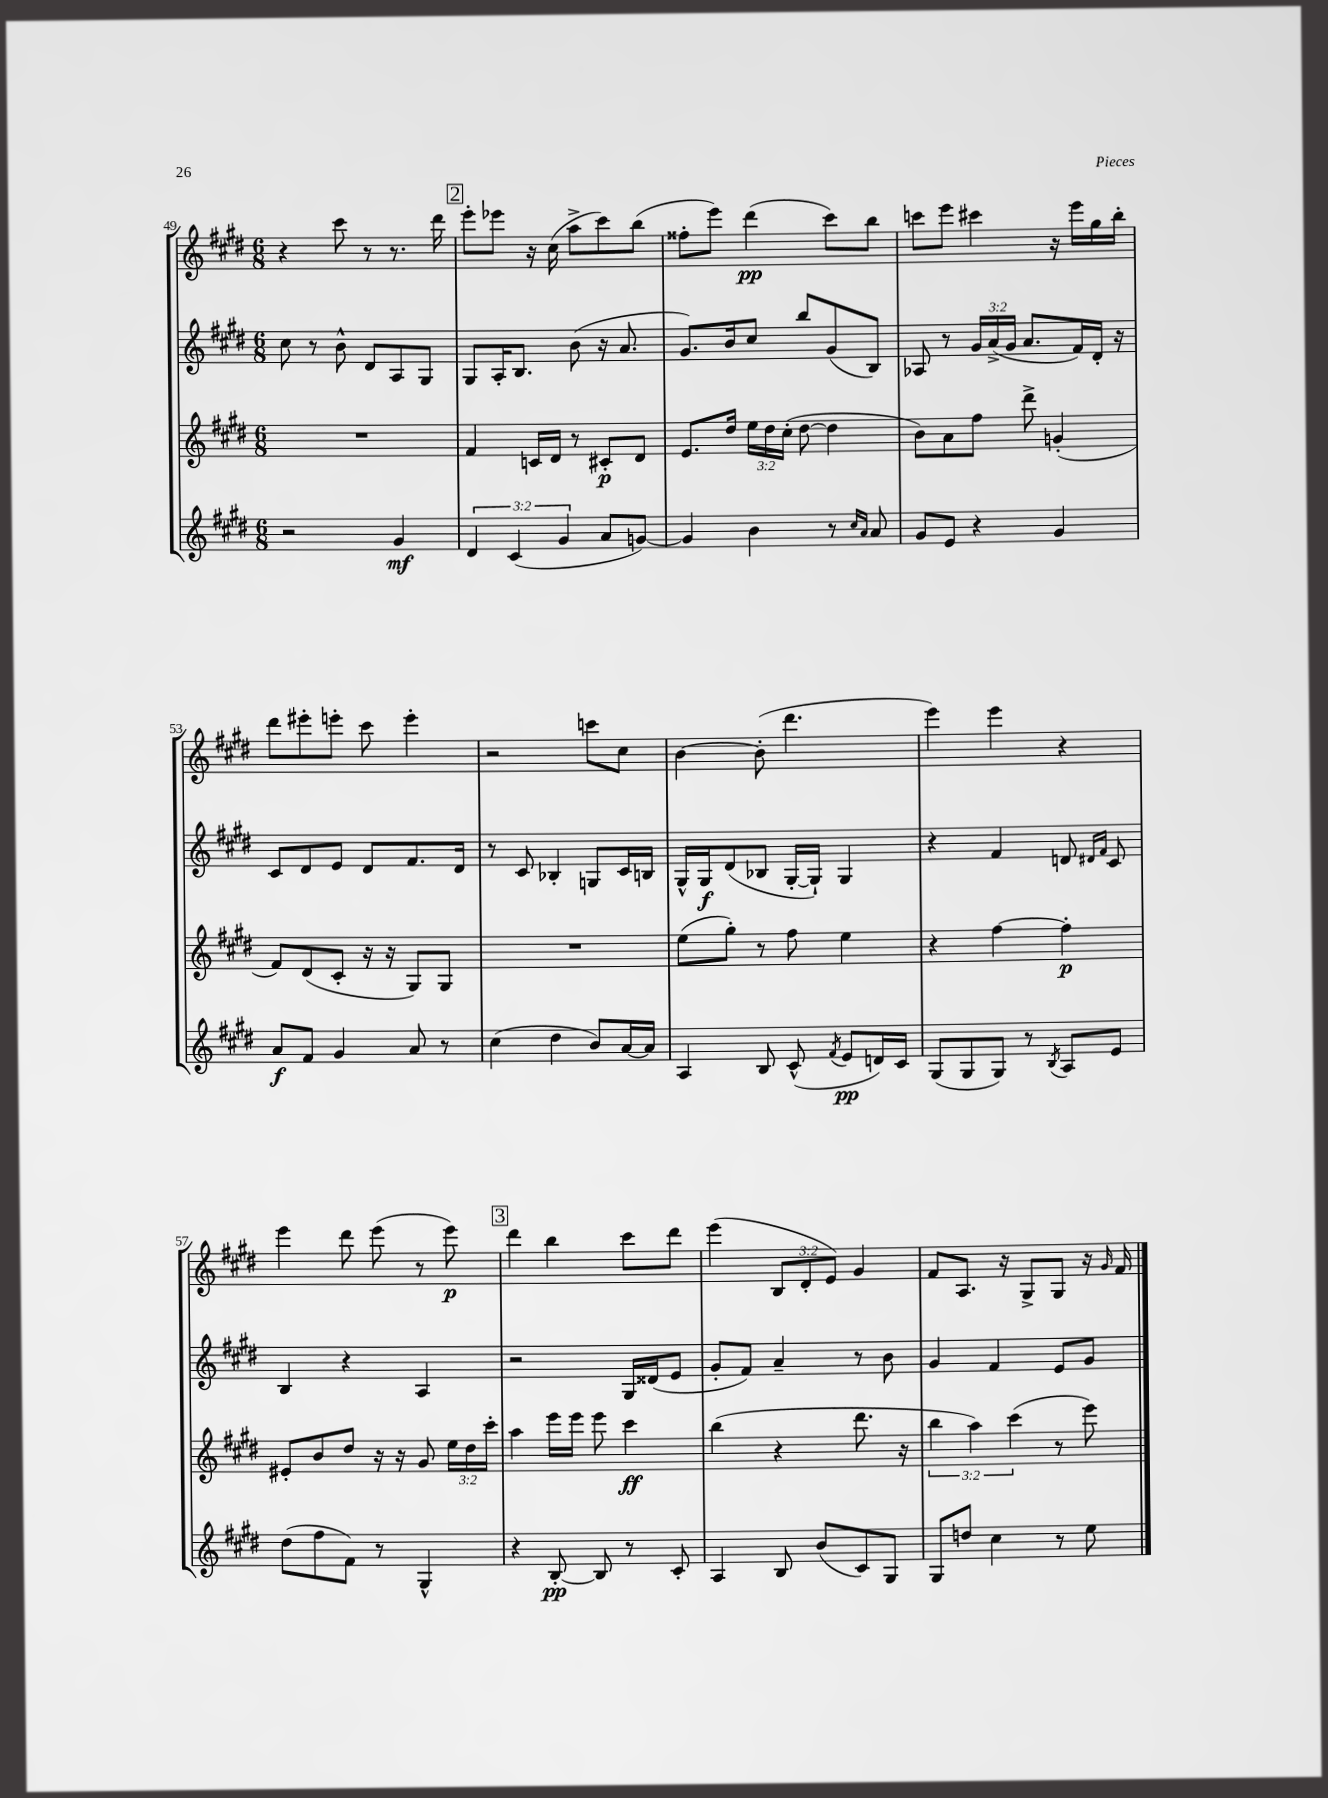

**kern	**dynam	**kern	**dynam	**kern	**dynam	**kern	**dynam
*part4	*part4	*part3	*part3	*part2	*part2	*part1	*part1
*staff4	*staff4	*staff3	*staff3	*staff2	*staff2	*staff1	*staff1
*clefG2	*	*clefG2	*	*clefG2	*	*clefG2	*
*k[f#c#g#d#]	*	*k[f#c#g#d#]	*	*k[f#c#g#d#]	*	*k[f#c#g#d#]	*
*M6/8	*	*M6/8	*	*M6/8	*	*M6/8	*
=49	=49	=49	=49	=49	=49	=49	=49
2r	.	2.r	.	8cc#\	.	4r	.
.	.	.	.	8r	.	.	.
.	.	.	.	8b^^\	.	8ccc#\	.
.	.	.	.	8d#/L	.	8r	.
4g#/	mf	.	.	8A/	.	8.r	.
.	.	.	.	8G#/J	.	.	.
.	.	.	.	.	.	16ddd#\	.
!!LO:REH:place=s1:t=2
=50	=50	=50	=50	=50	=50	=50	=50
6d#/	.	4f#/	.	8G#/L	.	8eee'\L	.
.	.	.	.	16A'/K	.	8eee-X\J	.
(6c#/	.	.	.	.	.	.	.
.	.	.	.	8.B/J	.	.	.
.	.	16cn/LL	.	.	.	16r	.
.	.	16d#/JJ	.	.	.	(16cc#\	.
6g#/	.	.	.	.	.	.	.
.	.	8r	.	(8b\	.	8aa^\L	.
8a/L	.	8c#X'/L	p	16r	.	8ccc#\)	.
.	.	.	.	8.a/	.	.	.
[8gn/J)	.	8d#/J	.	.	.	(8bb\J	.
=51	=51	=51	=51	=51	=51	=51	=51
4g/]	.	8.e/L	.	8.g#/L)	.	8ff##X'\L	.
.	.	.	.	.	.	8eee\J)	.
.	.	16dd#/Jk	.	16b/k	.	.	.
4b\	.	24ee\LL	.	8cc#/J	.	(4ddd#\	pp
.	.	24dd#\	.	.	.	.	.
.	.	(24cc#'\JJ	.	.	.	.	.
.	.	[8dd#\	.	8bb/L	.	.	.
8r	.	4dd#\]	.	(8g#/	.	8ccc#\L)	.
16qqcc#/LL	.	.	.	.	.	.	.
16qqa/JJ	.	.	.	.	.	.	.
8a/	.	.	.	8B/J)	.	8bb\J	.
=52	=52	=52	=52	=52	=52	=52	=52
8g#/L	.	8b\L)	.	8A-X/	.	8cccn\L	.
8e/J	.	8a\	.	8r	.	8eee\J	.
4r	.	8ff#\J	.	24g#/LL	.	4ccc#X\	.
.	.	.	.	(24a^/	.	.	.
.	.	.	.	24g#/JJ	.	.	.
.	.	8ddd#^\	.	8.a/L	.	.	.
4g#/	.	(4gn'/	.	.	.	16r	.
.	.	.	.	16f#/L)	.	16eee\LL	.
.	.	.	.	16d#'/JJ	.	16gg#\	.
.	.	.	.	16r	.	16bb'\JJ	.
!!LO:LB:g=z
=53	=53	=53	=53	=53	=53	=53	=53
8a/L	f	8f#/L)	.	8c#/L	.	8ddd#\L	.
8f#/J	.	(8d#/	.	8d#/	.	8eee#X'\	.
4g#/	.	8c#'/J	.	8e/J	.	8eeen'\J	.
.	.	16r	.	8d#/L	.	8ccc#\	.
.	.	16r	.	.	.	.	.
8a/	.	8G#/L)	.	8.f#/	.	4eee'\	.
8r	.	8G#/J	.	.	.	.	.
.	.	.	.	16d#/Jk	.	.	.
=54	=54	=54	=54	=54	=54	=54	=54
(4cc#\	.	2.r	.	8r	.	2r	.
.	.	.	.	8c#/	.	.	.
4dd#\	.	.	.	4B-X'/	.	.	.
8b/L)	.	.	.	8Gn/L	.	8cccn\L	.
[16a/L	.	.	.	16c#/L	.	8cc#\J	.
16a/JJ]	.	.	.	16Bn/JJ	.	.	.
=55	=55	=55	=55	=55	=55	=55	=55
4A/	.	(8ee\L	.	16G#^^/LL	.	[4b\	.
.	.	.	.	16G#/J	f	.	.
.	.	8gg#'\J)	.	(8d#/	.	.	.
8B/	.	8r	.	8B-X/J	.	(8b'\]	.
(8c#^^/	.	8ff#\	.	[16G#'/LL	.	4.ddd#\	.
.	.	.	.	16G#`/JJ])	.	.	.
8qf#/	.	.	.	.	.	.	.
8e/L	pp	4ee\	.	4G#/	.	.	.
16dn/L)	.	.	.	.	.	.	.
16c#/JJ	.	.	.	.	.	.	.
=56	=56	=56	=56	=56	=56	=56	=56
(8G#/L	.	4r	.	4r	.	4eee\)	.
8G#/	.	.	.	.	.	.	.
8G#/J)	.	[4ff#\	.	4f#/	.	4eee\	.
8r	.	.	.	.	.	.	.
8qB/	.	.	.	.	.	.	.
8A/L	.	4ff#'\]	p	8dn/	.	4r	.
.	.	.	.	16qqd#X/LL	.	.	.
.	.	.	.	16qqf#/JJ	.	.	.
8e/J	.	.	.	8c#/	.	.	.
!!LO:LB:g=z
=57	=57	=57	=57	=57	=57	=57	=57
(8dd#\L	.	8e#X'/L	.	4B/	.	4eee\	.
8ff#\	.	8b/	.	.	.	.	.
8f#\J)	.	8dd#/J	.	4r	.	8ddd#\	.
8r	.	16r	.	.	.	(8eee\	.
.	.	16r	.	.	.	.	.
4G#^^/	.	8g#/	.	4A/	.	8r	.
.	.	24ee\LL	.	.	.	8eee\)	p
.	.	24dd#\	.	.	.	.	.
.	.	24ccc#'\JJ	.	.	.	.	.
!!LO:REH:place=s1:t=3
=58	=58	=58	=58	=58	=58	=58	=58
4r	.	4aa\	.	2r	.	4ddd#\	.
[8B'/	pp	16eee\LL	.	.	.	4bb\	.
.	.	16eee\JJ	.	.	.	.	.
8B/]	.	8eee\	.	.	.	.	.
8r	.	4ccc#\	ff	16G#/LL	.	8ccc#\L	.
.	.	.	.	(16d##X/J	.	.	.
8c#'/	.	.	.	8e/J	.	8ddd#\J	.
=59	=59	=59	=59	=59	=59	=59	=59
4A/	.	(4bb\	.	8g#'/L	.	(4eee\	.
.	.	.	.	8f#/J)	.	.	.
8B/	.	4r	.	4a~/	.	12B/L	.
.	.	.	.	.	.	12d#'/	.
(8b/L	.	.	.	.	.	.	.
.	.	.	.	.	.	12e/J)	.
8c#/)	.	8.ddd#\	.	8r	.	4g#/	.
8G#/J	.	.	.	8b\	.	.	.
.	.	16r	.	.	.	.	.
=60	=60	=60	=60	=60	=60	=60	=60
8G#/L	.	6bb\	.	4g#/	.	8f#/L	.
8ddn/J	.	.	.	.	.	8.A/J	.
.	.	6aa\)	.	.	.	.	.
4cc#\	.	.	.	4f#/	.	.	.
.	.	.	.	.	.	16r	.
.	.	(6ccc#\	.	.	.	.	.
.	.	.	.	.	.	8G#^/L	.
8r	.	8r	.	8e/L	.	8G#/J	.
8ee\	.	8eee\)	.	8g#/J	.	16r	.
.	.	.	.	.	.	16qqg#/	.
.	.	.	.	.	.	16f#/	.
==	==	==	==	==	==	==	==
*-	*-	*-	*-	*-	*-	*-	*-
